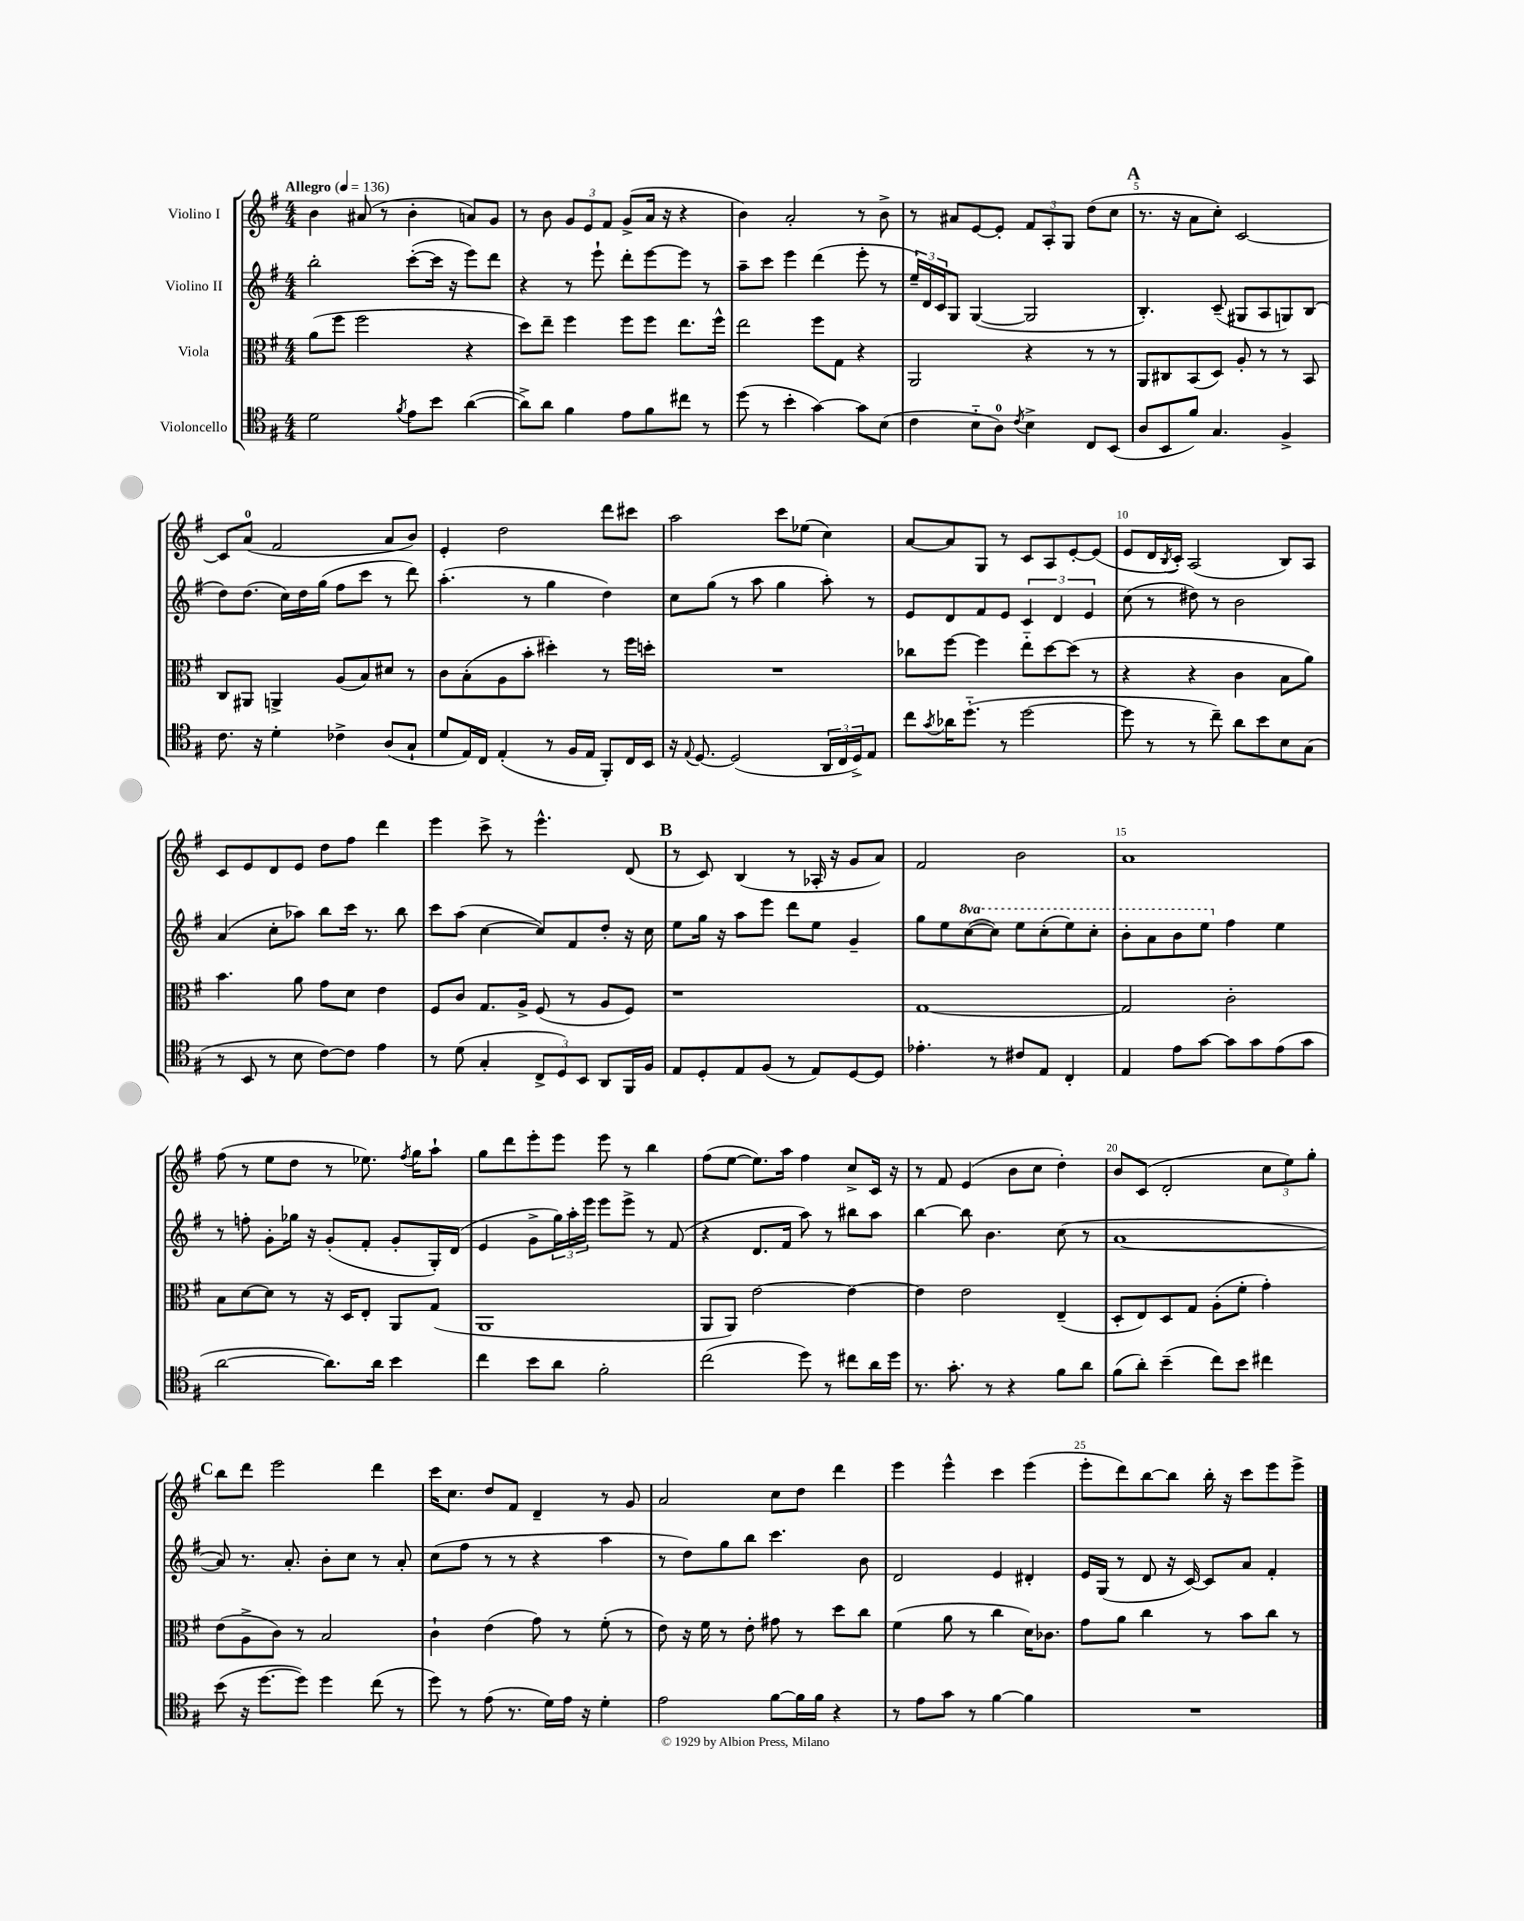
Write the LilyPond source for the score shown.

<<
\new StaffGroup <<
\new Staff = "s0" \with { instrumentName = "Violino I" } {
    \clef treble \key g \major \numericTimeSignature \time 4/4 \tempo "Allegro" 4 = 136
    b'4 ais'8( r8 b'4-. a'8) g'8 |
    r8 b'8 \tuplet 3/2 { g'8 e'8 fis'8 } g'8->( a'16 r16 r4 |
    b'4) a'2-. r8 b'8-> |
    r8 ais'8 e'8~ e'8-. \tuplet 3/2 { fis'8 a8-. g8 } d''8( c''8 |
    \mark \markup { \bold "A" } r8. r16 a'8 c''8-.) c'2~ |
    c'8 a'8-0( fis'2 a'8 b'8) |
    e'4-. d''2 d'''8 cis'''8 |
    a''2 c'''8 ees''8( c''4) |
    a'8~ a'8 g8 r8 c'8 a8 e'8~-. e'8( |
    e'8 d'16 \acciaccatura { b8 } c'16-.) a2( b8) a8 |
    c'8 e'8 d'8 e'8 d''8 fis''8 d'''4 |
    e'''4 c'''8-> r8 e'''4.-^ d'8( |
    \mark \markup { \bold "B" } r8 c'8) b4( r8 aes16-. r16 g'8 a'8) |
    fis'2 b'2 |
    a'1 |
    fis''8( r8 e''8 d''8 r8 ees''8.) \acciaccatura { fis''8 } g''16 a''8-! |
    g''8 d'''8 e'''8-. e'''8 e'''8 r8 b''4 |
    fis''8( e''8~ e''8.) a''16 fis''4 c''8-> c'16 r16 |
    r8 fis'8 e'4( b'8 c''8 d''4-.) |
    b'8 c'8( d'2-. \tuplet 3/2 { c''8 e''8) g''8-. } |
    \mark \markup { \bold "C" } b''8 d'''8 e'''2 d'''4 |
    c'''16 c''8. d''8 fis'8 d'4-- r8 g'8 |
    a'2 c''8 d''8 d'''4 |
    e'''4 e'''4-^ c'''4 e'''4( |
    e'''8-. d'''8) b''8~ b''8 b''16-. r16 c'''8 e'''8 e'''8-> \bar "|." |
}
\new Staff = "s1" \with { instrumentName = "Violino II" } {
    \clef treble \key g \major \numericTimeSignature \time 4/4 \set Staff.ottavationMarkups = #ottavation-simple-ordinals
    b''2-. c'''8~-.( c'''16 r16 e'''8) d'''8 |
    r4 r8 e'''8-! d'''8-. e'''8~ e'''8 r8 |
    a''8-- c'''8 e'''4 d'''4( e'''8-. r8 |
    \tuplet 3/2 { e''16--) d'16 c'16 } g8 g4~( g2 |
    \mark \markup { \bold "A" } b4.-.) c'8--( gis8 a8 g8) b8( |
    d''8) d''8.( c''16) d''16 g''16( fis''8 c'''8 r8 d'''8) |
    a''4.-.( r8 g''4 d''4) |
    c''8 g''8( r8 a''8 g''4 a''8-.) r8 |
    e'8 d'8 fis'8 e'8 \tuplet 3/2 { c'4 d'4 e'4 } |
    c''8( r8 dis''8) r8 b'2 |
    a'4( c''8-. aes''8) b''8 c'''16 r8. b''8 |
    c'''8 a''8( c''4~ c''8) fis'8 d''8-. r16 c''16 |
    \mark \markup { \bold "B" } e''8 g''16 r16 a''8 e'''8 d'''8 e''8 g'4-- |
    g''8 e''8 \ottava #1 c'''8~( c'''8) e'''8 c'''8-.( e'''8) c'''8-. |
    b''8-. a''8 b''8 e'''8 \ottava #0 fis''4 e''4 |
    r8 f''8-. g'8-. ges''16 r16 g'8-.( fis'8-. g'8-. g16-.) d'16( |
    e'4 g'8-> \tuplet 3/2 { g''16) a''16-. e'''16 } e'''8 e'''8-> r8 fis'8( |
    r4 d'8. fis'16 a''8) r8 bis''8 a''8 |
    b''4~ b''8 b'4. c''8( r8 |
    a'1~ |
    \mark \markup { \bold "C" } a'8) r8. a'8.-. b'8-. c''8 r8 a'8-. |
    c''8( fis''8 r8 r8 r4 a''4 |
    r8 d''8) g''8 b''8 c'''4. b'8 |
    d'2 e'4 dis'4-. |
    e'16 g16( r8 d'8 r16 c'16~) c'8 a'8 fis'4-. \bar "|." |
}
\new Staff = "s2" \with { instrumentName = "Viola" } {
    \clef alto \key g \major \numericTimeSignature \time 4/4
    a'8( fis''8 fis''2 r4 |
    d''8) e''8-- fis''4 fis''8 fis''8 e''8. fis''16-^ |
    e''2 fis''8 g8 r4 |
    a,2 r4 r8 r8 |
    \mark \markup { \bold "A" } a,8 cis8 b,8( d8) a8-. r8 r8 b,8 |
    c8 ais,8 a,4-> a8( b8) dis'8 r8 |
    c'8 b8-.( a8 b'8-. dis''4-.) r8 fis''16 d''16-. |
    R1 |
    ces''8 fis''8~ fis''4 e''8-_ d''8~ d''8( r8 |
    r4 r4 c'4 b8 a'8) |
    b'4. a'8 g'8 d'8 e'4 |
    fis8 c'8 g8. a16-> fis8( r8 a8 fis8) |
    \mark \markup { \bold "B" } r1 |
    g1~ |
    g2 c'2-. |
    b8 d'8~ d'8 r8 r16 d16 e8-. a,8 g8( |
    a,1 |
    a,8 a,8) e'2~ e'4~ |
    e'4 e'2 e4--( |
    d8-. e8) d8 g8 a8-.( fis'8-. g'4-.) |
    \mark \markup { \bold "C" } e'8( a8-> c'8) r8 b2 |
    c'4-! e'4( g'8) r8 fis'8-.( r8 |
    e'8) r16 fis'16 r8 e'8-. gis'8 r8 d''8 c''8 |
    fis'4( a'8 r8 c''4 d'16) ces'8. |
    g'8 a'8 c''4 r8 b'8 c''8 r8 \bar "|." |
}
\new Staff = "s3" \with { instrumentName = "Violoncello" } {
    \clef tenor \key g \major \numericTimeSignature \time 4/4
    d'2 \acciaccatura { fis'8 } e'8 b'8 a'4~( |
    a'8->) a'8 fis'4 e'8 fis'8 cis''8 r8 |
    d''8( r8 b'4-. g'4~) g'8 b8( |
    c'4 b8-_ a8-0) \acciaccatura { c'8 } b4-> c8 b,8( |
    \mark \markup { \bold "A" } a8 b,8 fis'8) g4. fis4-> |
    c'8. r16 d'4-. ces'4-> a8( g8-! |
    d'8 e16) c16 e4-.( r8 fis16 e16 fis,8-.) c16 b,16 |
    r16 \appoggiatura { e8 } d8.~ d2( \tuplet 3/2 { a,16 c16 d16->) } e8 |
    c''8 \acciaccatura { g'8 } aes'16 d''8.-_( r8 d''2~ |
    d''8 r8 r8 c''8--) a'8 b'8 b8 g8( |
    r8 b,8 r8 b8 c'8~) c'8 e'4 |
    r8 d'8( g4-. \tuplet 3/2 { c8-> d8) b,8 } a,8 fis,16 fis16 |
    \mark \markup { \bold "B" } e8 d8-. e8 fis8( r8 e8) d8~ d8 |
    ees'4.-. r8 cis'8 e8 c4-. |
    e4 e'8 g'8~ g'8 g'8 e'8( g'8 |
    a'2~ a'8.) a'16 b'4 |
    c''4 b'8 a'8 fis'2-. |
    c''2( d''8) r8 cis''8 a'16 d''16 |
    r8. g'8.-. r8 r4 fis'8 a'8 |
    fis'8( a'8-.) b'4--( c''8) b'8 cis''4 |
    \mark \markup { \bold "C" } b'8( r16 d''8.~ d''8) d''4 c''8( r8 |
    d''8) r8 e'8( r8. d'16) e'16 r16 d'4-. |
    e'2 fis'8~ fis'16 fis'16 r4 |
    r8 e'8 g'8 r8 fis'4~ fis'4 |
    R1 \bar "|." |
}
>>
>>
\layout { \context { \Score \override BarNumber.break-visibility = ##(#f #t #t) barNumberVisibility = #(every-nth-bar-number-visible 5) } }
